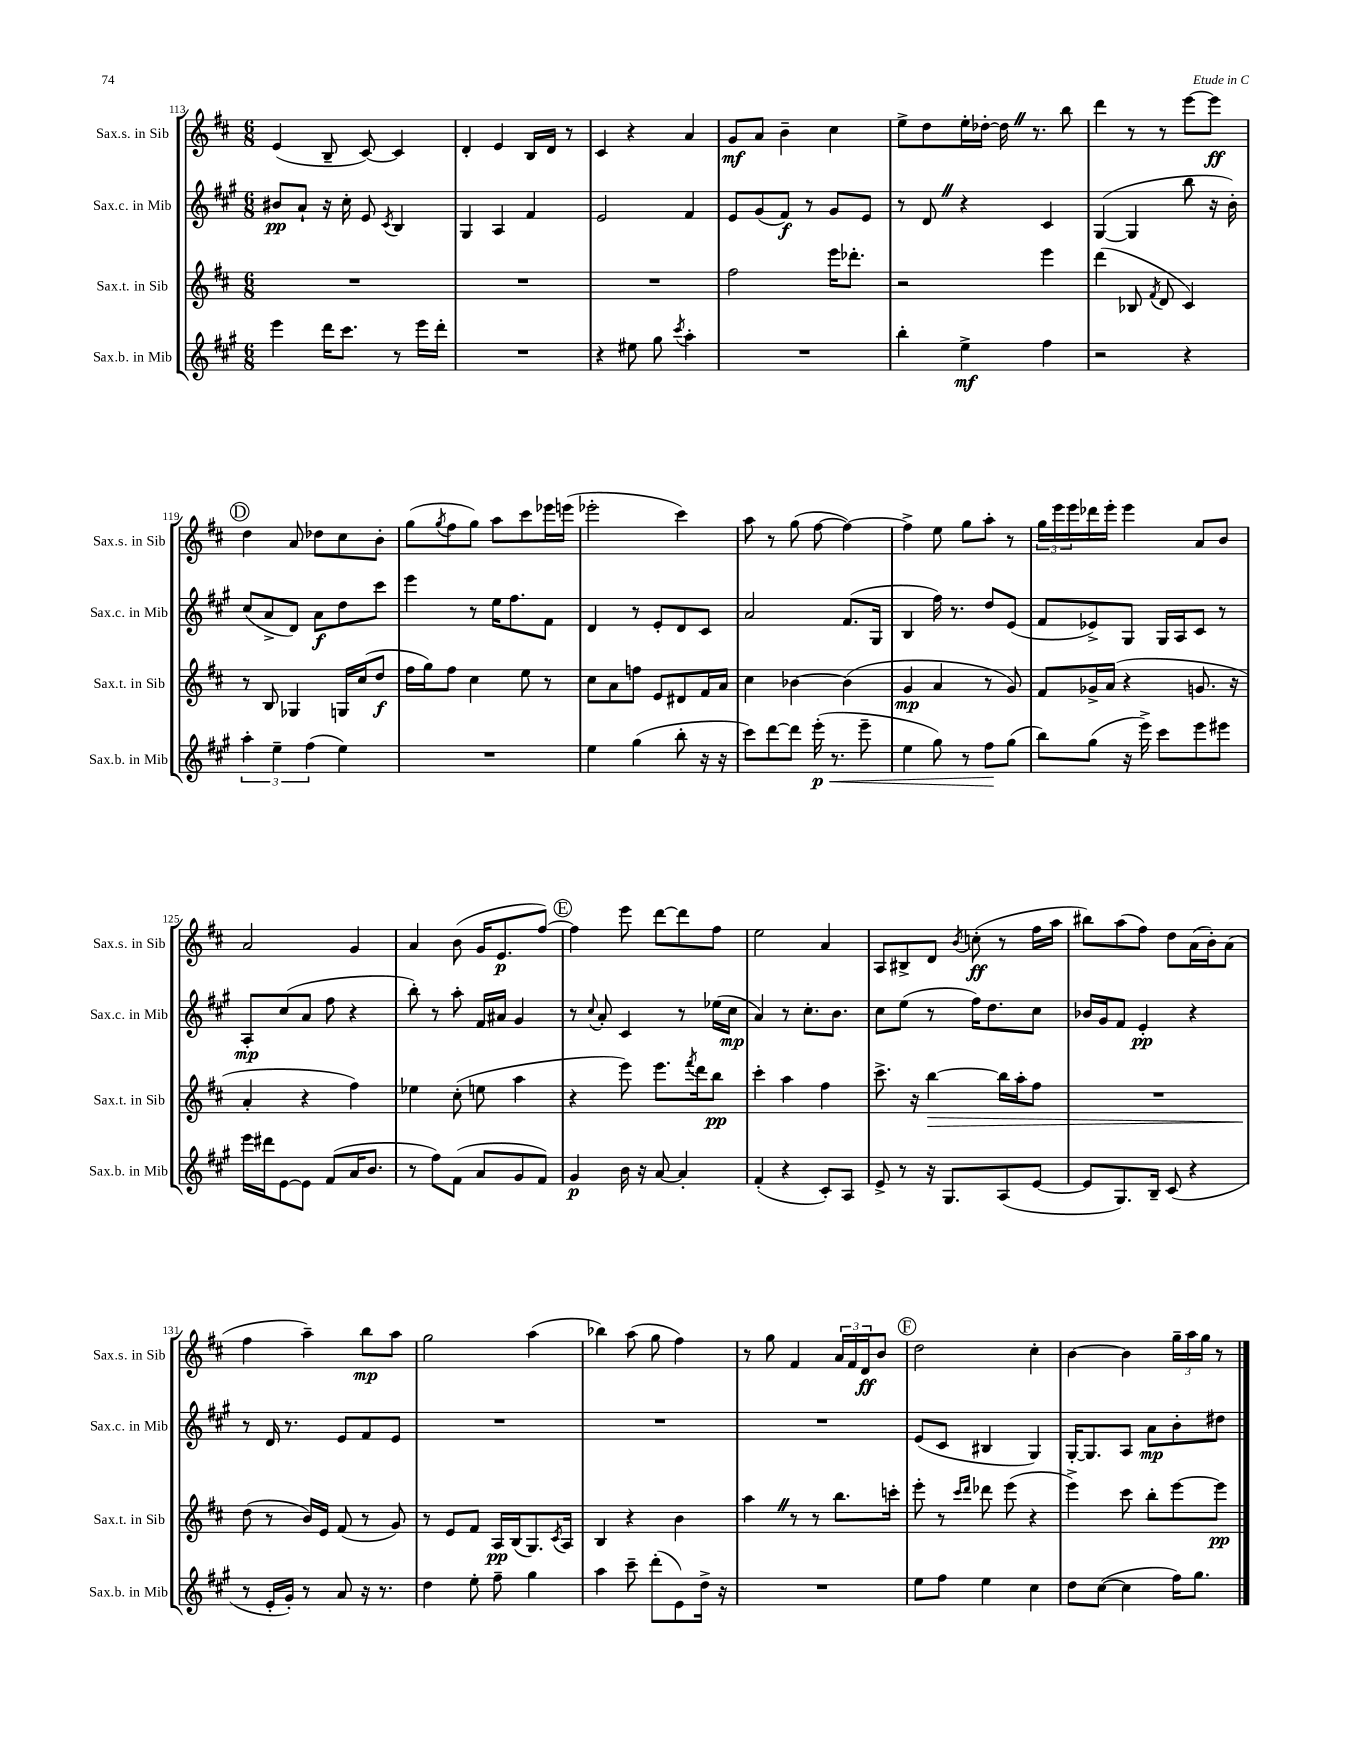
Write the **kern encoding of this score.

**kern	**dynam	**kern	**dynam	**kern	**dynam	**kern	**dynam
*part4	*part4	*part3	*part3	*part2	*part2	*part1	*part1
*staff4	*staff4	*staff3	*staff3	*staff2	*staff2	*staff1	*staff1
*I"Sax.b. in Mib	*	*I"Sax.t. in Sib	*	*I"Sax.c. in Mib	*	*I"Sax.s. in Sib	*
*I'Sax.b. in Mib	*	*I'Sax.t. in Sib	*	*I'Sax.c. in Mib	*	*I'Sax.s. in Sib	*
*clefG2	*	*clefG2	*	*clefG2	*	*clefG2	*
*k[f#c#g#]	*	*k[f#c#]	*	*k[f#c#g#]	*	*k[f#c#]	*
*M6/8	*	*M6/8	*	*M6/8	*	*M6/8	*
=113	=113	=113	=113	=113	=113	=113	=113
4eee\	.	2.r	.	8b#X/L	pp	(4e/	.
.	.	.	.	8a`/J	.	.	.
16ddd\KL	.	.	.	16r	.	8B~/	.
8.ccc#\J	.	.	.	16cc#'\	.	.	.
.	.	.	.	8e/	.	[8c#/)	.
.	.	.	.	8qc#/	.	.	.
8r	.	.	.	4B/	.	4c#/]	.
16eee\LL	.	.	.	.	.	.	.
16ddd'\JJ	.	.	.	.	.	.	.
=114	=114	=114	=114	=114	=114	=114	=114
2.r	.	2.r	.	4G#/	.	4d'/	.
.	.	.	.	4A/	.	4e/	.
.	.	.	.	4f#/	.	16B/LL	.
.	.	.	.	.	.	16d/JJ	.
.	.	.	.	.	.	8r	.
=115	=115	=115	=115	=115	=115	=115	=115
4r	.	2.r	.	2e/	.	4c#/	.
8ee#X\	.	.	.	.	.	4r	.
8gg#\	.	.	.	.	.	.	.
8qccc#/	.	.	.	.	.	.	.
4aa'\	.	.	.	4f#/	.	4a/	.
=116	=116	=116	=116	=116	=116	=116	=116
2.r	.	2ff#\	.	8e/L	.	8g/L	mf
.	.	.	.	(8g#/	.	8a/J	.
.	.	.	.	8f#/J)	f	4b~\	.
.	.	.	.	8r	.	.	.
.	.	16eee\KL	.	8g#/L	.	4cc#\	.
.	.	8.ddd-X'\J	.	.	.	.	.
.	.	.	.	8e/J	.	.	.
=117	=117	=117	=117	=117	=117	=117	=117
4bb'\	.	2r	.	8r	.	8ee^\L	.
.	.	.	.	8dZ/	.	8dd\	.
4ee^\	mf	.	.	4r	.	16ee'\L	.
.	.	.	.	.	.	[16dd-X'\JJ	.
.	.	.	.	.	.	16dd-Z\]	.
.	.	.	.	.	.	8.r	.
4ff#\	.	4eee\	.	4c#/	.	.	.
.	.	.	.	.	.	8bb\	.
=118	=118	=118	=118	=118	=118	=118	=118
2r	.	(4ddd\	.	([4G#/	.	4ddd\	.
.	.	8B-X/	.	4G#/]	.	8r	.
.	.	8qf#/	.	.	.	.	.
.	.	8d/	.	.	.	8r	.
4r	.	4c#/)	.	8bb\	.	[8eee\L	.
.	.	.	.	16r	.	8eee\J]	ff
.	.	.	.	16b'\)	.	.	.
!!LO:LB:g=z
!!LO:REH:place=s1:t=D
=119	=119	=119	=119	=119	=119	=119	=119
6aa'\	.	8r	.	(8cc#/L	.	4dd\	.
.	.	8B/	.	8a^/	.	.	.
6ee~\	.	.	.	.	.	.	.
.	.	4G-X/	.	8d/J)	.	8a/	.
(6ff#\	.	.	.	.	.	.	.
.	.	.	.	8a\L	f	8dd-X\L	.
4ee\)	.	16Gn/LL	.	8dd\	.	8cc#\	.
.	.	(16cc#/J	.	.	.	.	.
.	.	8dd/J	f	8ccc#\J	.	8b'\J	.
=120	=120	=120	=120	=120	=120	=120	=120
2.r	.	16ff#\LL	.	4eee\	.	(8gg\L	.
.	.	16gg\J)	.	.	.	.	.
.	.	.	.	.	.	8qgg/	.
.	.	8ff#\J	.	.	.	8ff#\	.
.	.	4cc#\	.	8r	.	8gg\J)	.
.	.	.	.	16ee\KL	.	8aa\L	.
.	.	.	.	8.ff#\	.	.	.
.	.	8ee\	.	.	.	8ccc#\	.
.	.	8r	.	8f#\J	.	16eee-X\L	.
.	.	.	.	.	.	(16eeen\JJ	.
=121	=121	=121	=121	=121	=121	=121	=121
4ee\	.	8cc#\L	.	4d/	.	2eee-X'\	.
.	.	8a\	.	.	.	.	.
(4gg#\	.	8ffn\J	.	8r	.	.	.
.	.	8e/L	.	8e'/L	.	.	.
8bb'\	.	8d#X/	.	8d/	.	4ccc#\)	.
16r	.	16f#/L	.	8c#/J	.	.	.
16r	.	16a/JJ	.	.	.	.	.
=122	=122	=122	=122	=122	=122	=122	=122
8ccc#\L)	.	4cc#\	.	2a/	.	8aa\	.
[8ddd\	.	.	.	.	.	8r	.
8ddd\J]	.	[4b-X\	.	.	.	(8gg\	.
!	!LO:HP:b	!	!	!	!	!	!
(16eee'\	< p	.	.	.	.	[8ff#\	.
8.r	.	.	.	.	.	.	.
.	.	(4b-\]	.	(8.f#/L	.	4ff#\_)	.
8eee~\	.	.	.	.	.	.	.
.	.	.	.	16G#/Jk	.	.	.
=123	=123	=123	=123	=123	=123	=123	=123
4ee\	.	4g/	mp	4B/	.	4ff#^\]	.
8gg#\)	.	4a/	.	16ff#\)	.	8ee\	.
.	.	.	.	8.r	.	.	.
8r	.	.	.	.	.	8gg\L	.
8ff#\L	.	8r	.	8dd/L	.	8aa'\J	.
(8gg#\J	[	8g/)	.	(8e/J	.	8r	.
=124	=124	=124	=124	=124	=124	=124	=124
8bb\L)	.	8f#/L	.	8f#/L	.	24gg\LL	.
.	.	.	.	.	.	24eee\	.
.	.	.	.	.	.	24eee\	.
(8gg#\J	.	16g-X^/L	.	8e-X^/)	.	16ddd-X\	.
.	.	(16a/JJ	.	.	.	16eee'\JJ	.
16r	.	4r	.	8G#/J	.	4eee\	.
16eee^\)	.	.	.	.	.	.	.
8ccc#\L	.	.	.	16G#/LL	.	.	.
.	.	.	.	16A/J	.	.	.
8eee\	.	8.gn/	.	8c#/J	.	8a/L	.
8eee#X\J	.	.	.	8r	.	8b/J	.
.	.	16r	.	.	.	.	.
!!LO:LB:g=z
=125	=125	=125	=125	=125	=125	=125	=125
16eee\LL	.	4a'/	.	8A'/L	mp	2a/	.
16ddd#X\J	.	.	.	.	.	.	.
[8e\	.	.	.	(8cc#/	.	.	.
8e\J]	.	4r	.	8a/J	.	.	.
(8f#/L	.	.	.	8ff#\	.	.	.
16a/K	.	4ff#\)	.	4r	.	4g/	.
8.b/J	.	.	.	.	.	.	.
=126	=126	=126	=126	=126	=126	=126	=126
8r	.	4ee-X\	.	8bb'\)	.	4a/	.
8ff#\L)	.	.	.	8r	.	.	.
(8f#\J	.	(8cc#'\	.	8aa'\	.	(8b\	.
8a/L	.	8een\	.	16f#/LL	.	16g/KL	.
.	.	.	.	16a#X/JJ	.	8.e/	p
8g#/	.	4aa\	.	4g#/	.	.	.
8f#/J)	.	.	.	.	.	[8ff#/J)	.
!!LO:REH:place=s1:t=E
=127	=127	=127	=127	=127	=127	=127	=127
4g#/	p	4r	.	8r	.	4ff#\]	.
.	.	.	.	8qqcc#/	.	.	.
.	.	.	.	8a'/	.	.	.
16b\	.	8eee\)	.	4c#/	.	8eee\	.
16r	.	.	.	.	.	.	.
[8a/	.	8.eee\L	.	.	.	[8ddd\L	.
4a'/]	.	.	.	8r	.	8ddd\]	.
.	.	8qfff#/	.	.	.	.	.
.	.	16ddd\k	.	.	.	.	.
.	.	8bb\J	pp	(16ee-X\LL	.	8ff#\J	.
.	.	.	.	16cc#\JJ	mp	.	.
=128	=128	=128	=128	=128	=128	=128	=128
(4f#'/	.	4ccc#'\	.	4a/)	.	2ee\	.
4r	.	4aa\	.	8r	.	.	.
.	.	.	.	8.cc#'\L	.	.	.
8c#'/L)	.	4ff#\	.	.	.	4a/	.
.	.	.	.	8.b\J	.	.	.
8A/J	.	.	.	.	.	.	.
=129	=129	=129	=129	=129	=129	=129	=129
8e^/	.	8.ccc#^\	.	8cc#\L	.	8A/L	.
8r	.	.	.	(8ee\J	.	8B#X^/	.
.	.	16r	.	.	.	.	.
!	!	!	!LO:HP:b	!	!	!	!
16r	.	[4bb\	>	8r	.	8d/J	.
8.G#/L	.	.	.	.	.	.	.
.	.	.	.	.	.	8qb/	.
.	.	.	.	16ff#\KL)	.	(8ccn'\	ff
.	.	.	.	8.dd\	.	.	.
(8A/	.	16bb\LL]	.	.	.	8r	.
.	.	16aa'\J	.	.	.	.	.
[8e/J	.	8ff#\J	.	8cc#\J	.	16ff#\LL	.
.	.	.	.	.	.	16aa\JJ	.
=130	=130	=130	=130	=130	=130	=130	=130
8e/L]	.	2.r	.	16b-X/LL	.	8bb#X\L)	.
.	.	.	.	16g#/J	.	.	.
8.G#/)	.	.	.	8f#/J	.	(8aa\	.
.	.	.	.	4e'/	pp	8ff#\J)	.
16B~/Jk	.	.	.	.	.	.	.
(8c#/	.	.	.	.	.	8dd\L	.
4r	.	.	.	4r	.	(16a\L	.
.	.	.	.	.	.	16b'\J)	.
.	.	.	.	.	.	(8a\J	.
!!LO:LB:g=z
=131	=131	=131	=131	=131	=131	=131	=131
8r	.	(8dd\	.	8r	.	4ff#\	.
16e'/LL	.	8r	]	16d/	.	.	.
16g#'/JJ)	.	.	.	8.r	.	.	.
8r	.	16b/LL)	.	.	.	4aa~\)	.
.	.	16e/JJ	.	.	.	.	.
8a/	.	(8f#/	.	8e/L	.	.	.
16r	.	8r	.	8f#/	.	8bb\L	mp
8.r	.	.	.	.	.	.	.
.	.	8g/)	.	8e/J	.	8aa\J	.
=132	=132	=132	=132	=132	=132	=132	=132
4dd\	.	8r	.	2.r	.	2gg\	.
.	.	8e/L	.	.	.	.	.
8ee'\	.	8f#/J	.	.	.	.	.
8ff#~\	.	16A/LL	pp	.	.	.	.
.	.	(16B/J	.	.	.	.	.
4gg#\	.	8.G/)	.	.	.	(4aa\	.
.	.	8qc#/	.	.	.	.	.
.	.	16A/Jk	.	.	.	.	.
=133	=133	=133	=133	=133	=133	=133	=133
4aa\	.	4B/	.	2.r	.	4bb-X\)	.
8ccc#~\	.	4r	.	.	.	(8aa\	.
(8ddd'\L	.	.	.	.	.	8gg\	.
8e\)	.	4b\	.	.	.	4ff#\)	.
16dd^\Jk	.	.	.	.	.	.	.
16r	.	.	.	.	.	.	.
=134	=134	=134	=134	=134	=134	=134	=134
2.r	.	4aaZ\	.	2.r	.	8r	.
.	.	.	.	.	.	8gg\	.
.	.	8r	.	.	.	4f#/	.
.	.	8r	.	.	.	.	.
.	.	8.bb\L	.	.	.	24a/LL	.
.	.	.	.	.	.	24f#/	.
.	.	.	.	.	.	24d/J	ff
.	.	.	.	.	.	8b/J	.
.	.	16cccn'\Jk	.	.	.	.	.
!!LO:REH:place=s1:t=F
=135	=135	=135	=135	=135	=135	=135	=135
8ee\L	.	8eee'\	.	(8e/L	.	2dd\	.
8ff#\J	.	8r	.	8c#/J	.	.	.
.	.	16qqccc#/LL	.	.	.	.	.
.	.	16qqddd/JJ	.	.	.	.	.
4ee\	.	8ddd-X\	.	4B#X/	.	.	.
.	.	(8eee\	.	.	.	.	.
4cc#\	.	4r	.	4G#/)	.	4cc#'\	.
=136	=136	=136	=136	=136	=136	=136	=136
8dd\L	.	4eee^\)	.	[16G#'/KL	.	[4b\	.
.	.	.	.	8.G#/]	.	.	.
([8cc#\J	.	.	.	.	.	.	.
4cc#\]	.	8ccc#\	.	8A/J	.	4b\]	.
.	.	8bb'\L	.	8a\L	mp	.	.
16ff#\KL)	.	[8eee\	.	8b'\	.	24gg~\LL	.
.	.	.	.	.	.	24aa\	.
8.gg#\J	.	.	.	.	.	.	.
.	.	.	.	.	.	24gg\JJ	.
.	.	8eee\J]	pp	8dd#X\J	.	8r	.
==	==	==	==	==	==	==	==
*-	*-	*-	*-	*-	*-	*-	*-
